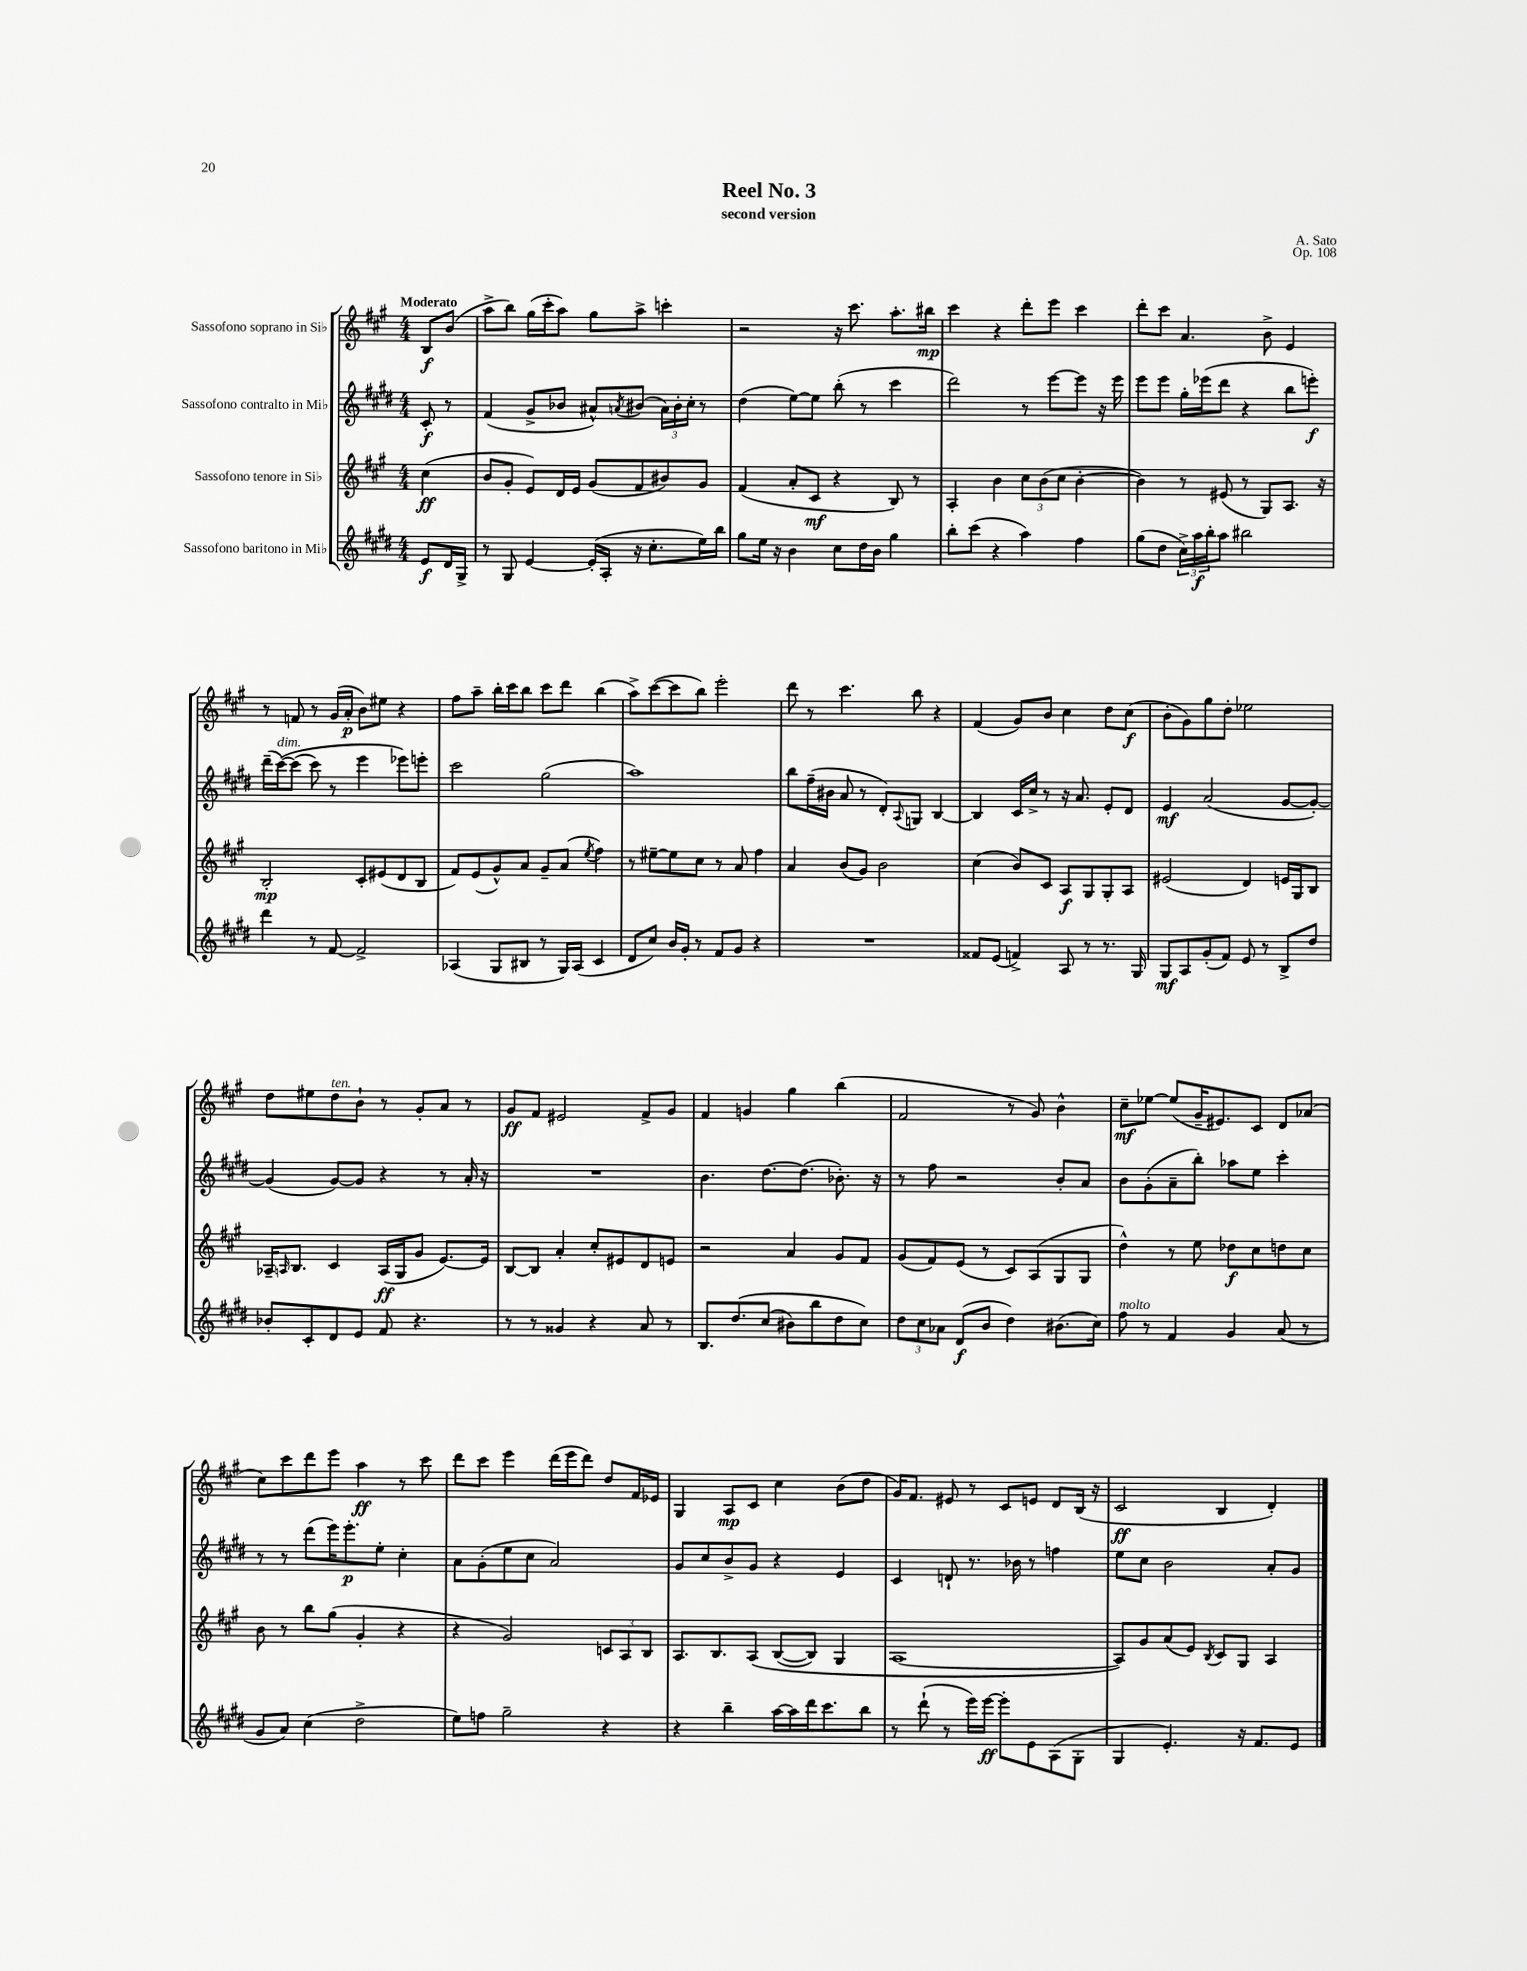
\header { title = "Reel No. 3" composer = "A. Sato" subtitle = "second version" opus = "Op. 108" }
<<
\new StaffGroup <<
\new Staff = "s0" \with { instrumentName = "Sassofono soprano in Sib" } {
    \clef treble \key a \major \numericTimeSignature \time 4/4 \partial 4 \tempo "Moderato"
    b8\f b'8( |
    a''8-> b''8) gis''16( cis'''16-. a''8) gis''8 a''8-> c'''4-. |
    r2 r16 cis'''8. a''8.-. bis''16\mp |
    cis'''4 r4 d'''8-. e'''8 cis'''4 |
    d'''8-. cis'''8 a'4. b'8-> e'4 |
    r8 f'8 r8 gis'16( a'16-.\p b'8) eis''8 r4 |
    fis''8 a''8-- b''16-. cis'''16 b''8 cis'''8 d'''8 b''4( |
    a''8->) cis'''8~( cis'''8 b''8) e'''2-. |
    d'''8 r8 cis'''4. b''8 r4 |
    fis'4( gis'8) b'8 cis''4 d''8 cis''8\f( |
    b'8-. gis'8) gis''8 d''8-. ees''2 |
    d''8 eis''8 d''8^\markup { \italic "ten." } b'8-! r8 gis'8-. a'8 r8 |
    gis'8\ff fis'8 eis'2 fis'8-> gis'8 |
    fis'4 g'4 gis''4 b''4( |
    fis'2 r8 gis'8) b'4-^ |
    cis''8--\mf ees''8~ ees''8( gis'16-- eis'8.) cis'8 d'8 aes'8( |
    cis''8) cis'''8 d'''8 e'''8 a''4\ff r8 cis'''8 |
    d'''8 cis'''8 e'''4 d'''16( e'''16 d'''8) d''8 fis'16 ees'16 |
    gis4 a8\mp cis'8 cis''4 b'8( d''8 |
    gis'16) fis'8. eis'8 r8 cis'8 e'8 d'8 b16( r16 |
    cis'2\ff b4 d'4-.) \bar "|." |
}
\new Staff = "s1" \with { instrumentName = "Sassofono contralto in Mib" } {
    \clef treble \key e \major \numericTimeSignature \time 4/4 \partial 4
    cis'8-.\f r8 |
    fis'4( gis'8-> bes'8 ais'8-^) \acciaccatura { a'8 } bis'8( \tuplet 3/2 { a'16) bis'16-. cis''16-. } r8 |
    dis''4( e''8~) e''8 b''8-.( r8 cis'''4 |
    dis'''2) r8 e'''8~ e'''8 r16 e'''16 |
    e'''8 e'''8 gis''16-. ees'''16( dis'''8 r4 b''8 e'''8-.\f) |
    dis'''16--( cis'''16~^\markup { \italic "dim." })\( cis'''8( cis'''8) r8 e'''4 ees'''8\) e'''8-. |
    cis'''2 gis''2( |
    a''1) |
    b''8 fis''16--( bis'16 a'8 r8 dis'8-.) \appoggiatura { a8 } g8 b4~ |
    b4 cis'16 cis''16-> r8 r16 a'8. e'8-. dis'8 |
    e'4\mf a'2( gis'8~ gis'8~-.) |
    gis'4( gis'8~) gis'8 r4 r8 a'16-. r16 |
    R1 |
    b'4. dis''8.~ dis''8.( bes'8.-.) r16 |
    r8 fis''8 r2 b'8-. a'8 |
    b'8 gis'8-.( a'8-- b''8-.) aes''8 e''8 cis'''4-. |
    r8 r8 dis'''8( e'''16) e'''8.-.\p e''8-. cis''4-. |
    a'8 gis'8-.( e''8 cis''8 a'2) |
    gis'8 cis''8 b'8-> gis'8 r4 e'4 |
    cis'4 d'8-! r8. bes'16 r8 f''4 |
    e''8 cis''8 b'2 a'8-. gis'8 \bar "|." |
}
\new Staff = "s2" \with { instrumentName = "Sassofono tenore in Sib" } {
    \clef treble \key a \major \numericTimeSignature \time 4/4 \partial 4
    cis''4\ff( |
    b'8 gis'8-. e'8) d'16 e'16 gis'8( fis'8 bis'8) gis'8 |
    fis'4( a'8-. cis'8\mf r4 b8) r8 |
    a4-. b'4 \tuplet 3/2 { cis''8 b'8( cis''8 } b'4~-. |
    b'4) r8 eis'8( r8 gis8) a8. r16 |
    b2-.\mp cis'8-. eis'8( d'8 b8 |
    fis'8) e'8( gis'8-^) a'8 gis'8-- a'8( \acciaccatura { e''8 } fis''4) |
    r8 eis''8~-- eis''8 cis''8 r8 a'8 fis''4 |
    a'4 b'8( gis'8) b'2 |
    cis''4( b'8) cis'8 a8\f gis8 gis8-. a8 |
    eis'2( d'4) e'16 gis16 b8 |
    aes16-- \grace { a16 } b8. cis'4 a16\ff( gis16 gis'8 e'8.~) e'16 |
    b8~ b8 a'4-. cis''8-. eis'8 d'8 e'8 |
    r2 a'4 gis'8 fis'8 |
    gis'8( fis'8) e'8( r8 cis'8) a8( gis8 gis8 |
    d''4-^) r8 e''8 des''8\f cis''8 d''8 cis''8 |
    b'8 r8 b''8 gis''8( gis'4-. r4 |
    r4 gis'2) \tuplet 3/2 { c'8 a8 b8 } |
    a8. b8. a8\( b8~( b8) gis4 |
    a1~ |
    a8\) gis'8 a'8( e'8) \acciaccatura { b8 } cis'8 gis8 a4 \bar "|." |
}
\new Staff = "s3" \with { instrumentName = "Sassofono baritono in Mib" } {
    \clef treble \key e \major \numericTimeSignature \time 4/4 \partial 4
    e'8\f dis'16 gis16-> |
    r8 gis8 e'4~ e'16-.( a16-. r16 cis''8.-. e''16) b''16 |
    gis''8 e''16 r16 b'4 cis''8 dis''16 b'16 gis''4 |
    b''8-. cis'''8( r4 a''4) fis''4 |
    gis''8( dis''8 \tuplet 3/2 { cis''16->) a''16\f b''16-. } a''8 bis''2 |
    dis'''4 r8 fis'8~ fis'2-> |
    aes4( gis8 bis8 r8 gis16) aes16( cis'4 |
    dis'8 cis''8) b'16 gis'16-. r8 fis'8 gis'8 r4 |
    R1 |
    fisis'8 e'8( f'4->) a8 r8 r8. gis16 |
    gis8\mf a8 gis'8-.( fis'8) e'8 r8 b8-> dis''8 |
    bes'8-. cis'8-. dis'8 e'8 fis'8 r4. |
    r8 r8 gisis'4 r4 a'8 r8 |
    b8. dis''8.\( cis''8( bis'8) b''8 dis''8 cis''8\) |
    \tuplet 3/2 { dis''8 cis''8 aes'8 } dis'8\f( b'8 dis''4) bis'8.( cis''16) |
    fis''8^\markup { \italic "molto" } r8 fis'4 gis'4 a'8( r8 |
    gis'8 a'8) cis''4( dis''2-> |
    e''8) f''8 gis''2-- r4 |
    r4 b''4-- a''16~ a''16 dis'''16 cis'''8. b''8 |
    r8 dis'''8-!( r8 e'''16) e'''16~\ff e'''8-. e'8 a8( gis8-. |
    gis4 e'4.-.) r16 fis'8. e'8 \bar "|." |
}
>>
>>
\layout { \context { \Score \remove "Bar_number_engraver" } }
